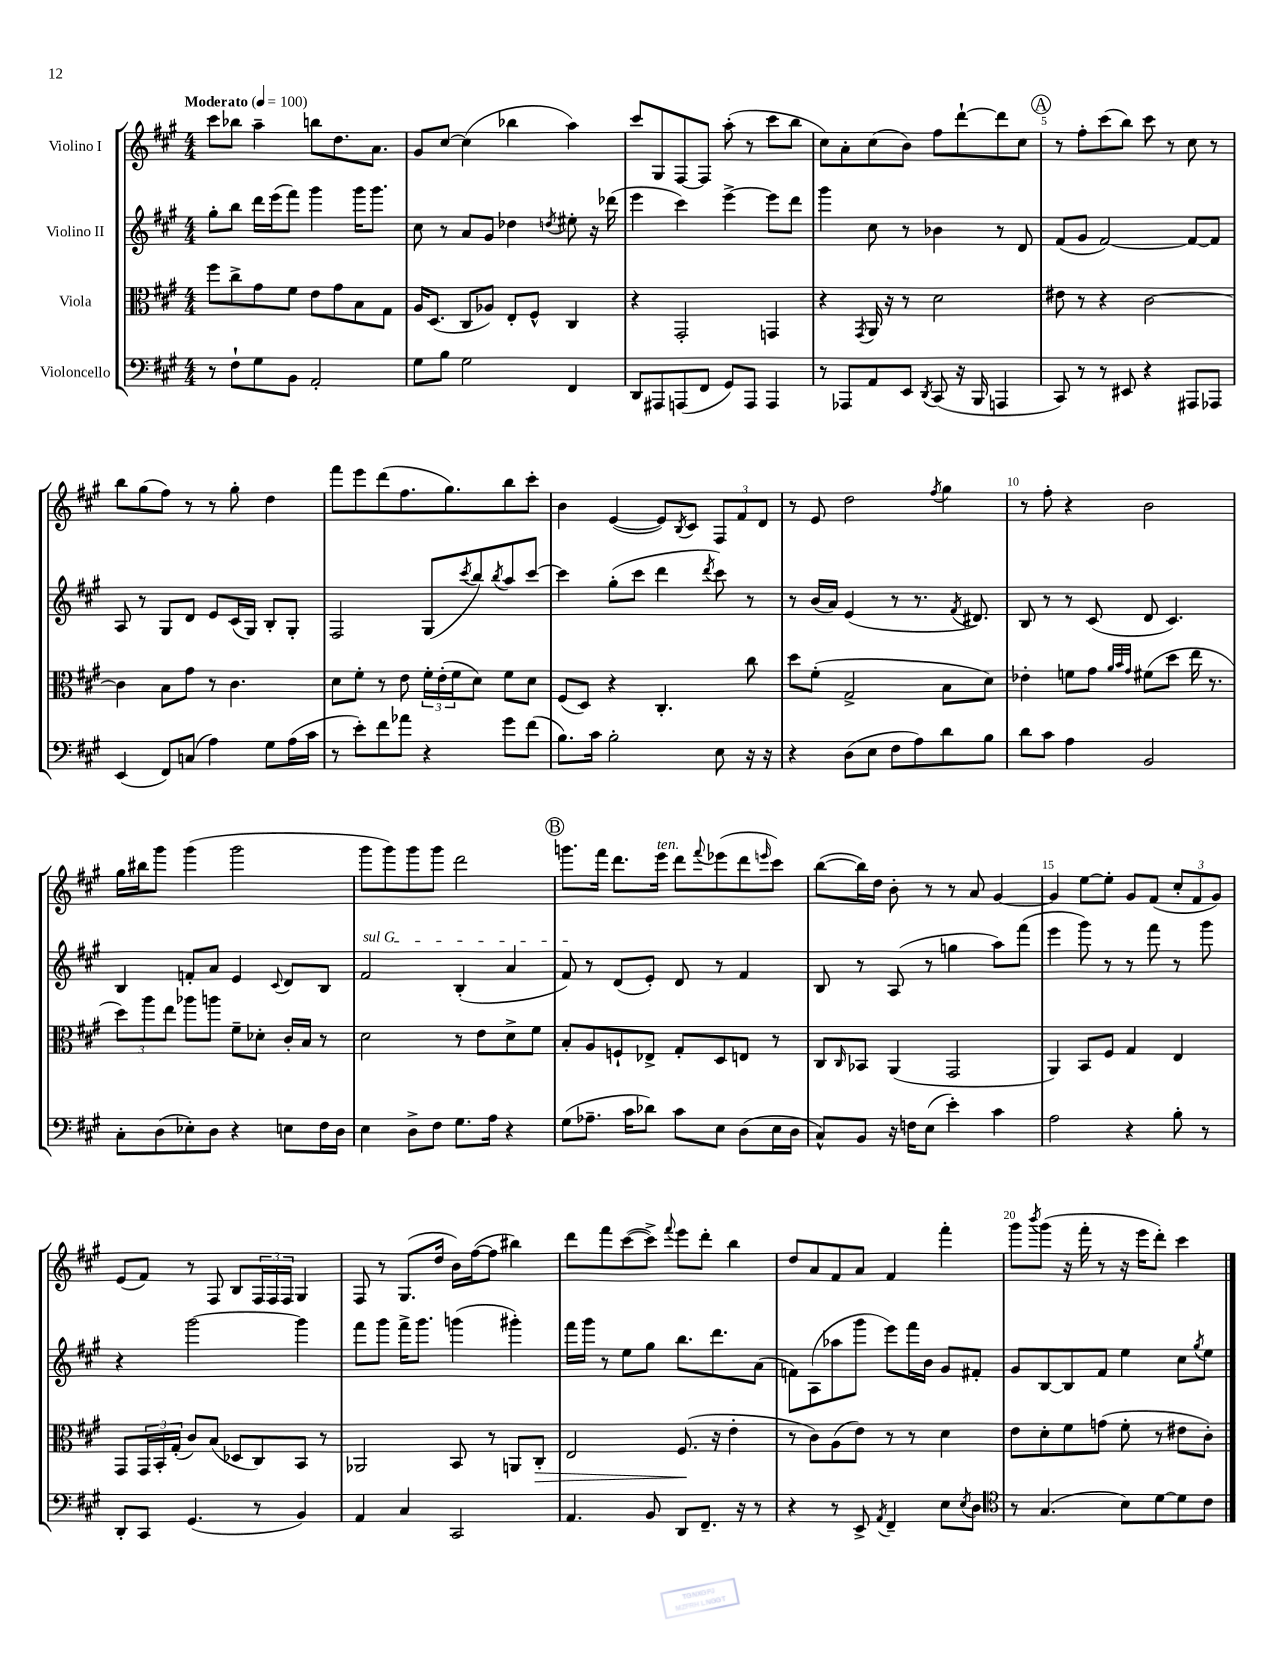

**kern	**kern	**dynam	**kern	**kern
*part4	*part3	*part3	*part2	*part1
*staff4	*staff3	*staff3	*staff2	*staff1
*I"Violoncello	*I"Viola	*	*I"Violino II	*I"Violino I
*clefF4	*clefC3	*	*clefG2	*clefG2
*k[f#c#g#]	*k[f#c#g#]	*	*k[f#c#g#]	*k[f#c#g#]
*M4/4	*M4/4	*	*M4/4	*M4/4
*MM100	*MM100	*	*MM100	*MM100
=1	=1	=1	=1	=1
!	!	!	!	!LO:TX:a:B:t=Moderato
8r	8ff#\L	.	8gg#'\L	8ccc#\L
8F#`\L	8cc#^\	.	8bb\J	8bb-X\J
8G#\	8g#\	.	16ddd\LL	4aa~\
.	.	.	(16eee\J	.
8BB\J	8f#\J	.	8fff#\J)	.
2AA'/	8e\L	.	4ggg#\	8bbn\L
.	8g#\	.	.	8.dd\
.	8B\	.	16ggg#\KL	.
.	.	.	8.ggg#\J	8.a\J
.	8G#\J	.	.	.
=2	=2	=2	=2	=2
8G#\L	16A/KL	.	8cc#\	8g#/L
.	(8.D/J	.	.	.
8B\J	.	.	8r	[8cc#/J
2G#\	8C#/L	.	8a/L	(4cc#\]
.	8A-X/J)	.	8g#/J	.
.	8E'/L	.	4dd-X\	4bb-X\
.	8F#^^/J	.	.	.
.	.	.	8qddn/	.
4FF#/	4C#/	.	8ee#X'\	4aa\)
.	.	.	16r	.
.	.	.	(16ddd-X\	.
=3	=3	=3	=3	=3
8DD/L	4r	.	4eee\	8ccc#/L
8AAA#X/	.	.	.	8G#/
(8AAAn/	2GG#'/	.	4ccc#\)	[8F#/
8FF#/J	.	.	.	8F#/J]
8GG#/L)	.	.	[4eee^\	(8aa'\
8AAA/J	.	.	.	8r
4AAA/	4GGn/	.	8eee\L]	8ccc#\L
.	.	.	8ddd\J	8bb\J
=4	=4	=4	=4	=4
8r	4r	.	4ggg#\	8cc#\L)
8AAA-X/L	.	.	.	8a'\
.	8qGG#/	.	.	.
8AA/	16AA/	.	8cc#\	(8cc#\
.	16r	.	.	.
8EE/J	8r	.	8r	8b\J)
8qDD/	.	.	.	.
(8CC#/	2d\	.	4b-X\	8ff#\L
16r	.	.	.	[8ddd`\
16BBB/	.	.	.	.
4AAAn/	.	.	8r	8ddd\]
.	.	.	8d/	8cc#\J
!!LO:REH:place=s1:t=A
=5	=5	=5	=5	=5
8CC#/)	8e#X\	.	(8f#/L	8r
8r	8r	.	8g#/J	8ff#'\L
8r	4r	.	[2f#/)	(8ccc#\
8EE#X/	.	.	.	8bb\J)
4r	[2c#\	.	.	8ccc#\
.	.	.	.	8r
8AAA#X/L	.	.	8f#/L_	8cc#\
8AAA-X/J	.	.	8f#/J]	8r
!!LO:LB:g=z
=6	=6	=6	=6	=6
(4EE/	4c#\]	.	8A/	8bb\L
.	.	.	8r	(8gg#\
8FF#/L)	8B\L	.	8G#/L	8ff#\J)
(8Cn/J	8g#\J	.	8d/J	8r
4A\)	8r	.	8e/L	8r
.	4.c#\	.	(16c#/L	8gg#'\
.	.	.	16G#/JJ)	.
8G#\L	.	.	8B'/L	4dd\
(16A\L	.	.	8G#'/J	.
16c#\JJ	.	.	.	.
=7	=7	=7	=7	=7
8r	8d\L	.	2F#/	8fff#\L
8e'\L)	8f#'\J	.	.	8eee\
8f#\	8r	.	.	(8ddd\
8a-X\J	8e\	.	.	8.ff#\
4r	24f#'\LL	.	(8G#/L	.
.	(24e'\	.	.	.
.	.	.	.	8.gg#\)
.	24f#\J	.	.	.
.	.	.	8qccc#/	.
.	8d\J)	.	8bb/)	.
.	.	.	8qbb/	.
8g#\L	8f#\L	.	8aa/	8bb\
(8f#\J	8d\J	.	[8ccc#/J	8ccc#'\J
=8	=8	=8	=8	=8
8.B\L)	(8F#/L	.	4ccc#\]	4b\
.	8D/J)	.	.	.
16c#\Jk	.	.	.	.
2B'\	4r	.	(8gg#'\L	([4e/
.	.	.	8ccc#\J	.
.	4.C#'/	.	4ddd\	8e/L])
.	.	.	.	8qB/
.	.	.	.	8c#/J
.	.	.	8qddd/	.
8E\	.	.	8ccc#\)	12F#/L
.	.	.	.	12f#/
16r	8cc#\	.	8r	.
.	.	.	.	12d/J
16r	.	.	.	.
=9	=9	=9	=9	=9
4r	8dd\L	.	8r	8r
.	(8f#'\J	.	(16b/LL	8e/
.	.	.	16a/JJ)	.
(8D\L	2G#^/	.	(4e/	2dd\
8E\J	.	.	.	.
8F#\L	.	.	8r	.
8A\)	.	.	8.r	.
.	.	.	.	8qff#/
8d\	8B\L	.	.	4gg#\
.	.	.	8qf#/	.
.	.	.	8.d#X/)	.
8B\J	8d\J)	.	.	.
=10	=10	=10	=10	=10
8d\L	4e-X'\	.	8B/	8r
8c#\J	.	.	8r	8ff#'\
4A\	8fn\L	.	8r	4r
.	8g#\J	.	(8c#/	.
.	32qqa/LLL	.	.	.
.	32qqb/	.	.	.
.	32qqg#/JJJ	.	.	.
2BB/	(8f#X\L	.	8d/	2b\
.	8dd\J	.	4.c#/)	.
.	16ee\	.	.	.
.	8.r	.	.	.
!!LO:LB:g=z
=11	=11	=11	=11	=11
8C#'\L	12dd\L)	.	4B/	16gg#\LL
.	.	.	.	16bb#X\J
.	12aa\	.	.	.
(8D\	.	.	.	8ggg#\J
.	12ee\J	.	.	.
8E-X'\)	8aa-X\L	.	8fn'/L	(4ggg#\
8D\J	8aan\J	.	8a/J	.
4r	8f#~\L	.	4e/	2ggg#\
.	8d-X'\J	.	.	.
.	.	.	8qqc#/	.
8En\L	16c#'/LL	.	8d/L	.
.	16B/JJ	.	.	.
16F#\L	8r	.	8B/J	.
16D\JJ	.	.	.	.
=12	=12	=12	=12	=12
!	!	!	!LO:TX:a:i:t=sul G	!
4E\	2d\	.	2f#/	8ggg#\L
.	.	.	.	8ggg#\)
8D^\L	.	.	.	8ggg#\
8F#\J	.	.	.	8ggg#\J
8.G#\L	8r	.	(4B'/	2ddd\
.	8e\L	.	.	.
16A\Jk	.	.	.	.
4r	8d^\	.	4a/	.
.	8f#\J	.	.	.
!!LO:REH:place=s1:t=B
=13	=13	=13	=13	=13
(8G#\L	8B'/L	.	8f#/)	8.gggn\L
8.A-X~\J	8A/	.	8r	.
.	.	.	.	16fff#\Jk
.	8Fn`/	.	(8d/L	8.ddd\L
16c#\KL	.	.	.	.
8d-X\J)	8E-X^/J	.	8e'/J)	.
!	!	!	!	!LO:TX:a:i:t=ten.
.	.	.	.	16eee\Jk
8c#\L	8G#'/L	.	8d/	8ddd\L
.	.	.	.	8qqfff#/
8E\J	8D/	.	8r	(8eee-X\
(8D\L	8En/J	.	4f#/	8ddd\
.	.	.	.	16qqeeen/
16E\L	8r	.	.	8ccc#\J)
16D\JJ	.	.	.	.
=14	=14	=14	=14	=14
8C#^^/L)	8C#/L	.	8B/	([8bb\L
.	16qqC#/	.	.	.
8BB/J	8BB-X/J	.	8r	16bb\L])
.	.	.	.	16dd\JJ
16r	(4AA/	.	(8A/	8b'\
16Fn\KL	.	.	.	.
(8E\J	.	.	8r	8r
4e'\)	2GG#/	.	4ggn\	8r
.	.	.	.	8a/
4c#\	.	.	8aa\L)	[4g#/
.	.	.	(8fff#\J	.
=15	=15	=15	=15	=15
2A\	4AA/)	.	4eee\	4g#/]
.	8BB/L	.	8ggg#\)	[8ee\L
.	8F#/J	.	8r	8ee'\J]
4r	4G#/	.	8r	8g#/L
.	.	.	8fff#\	(8f#/J
8B'\	4E/	.	8r	12cc#'/L
.	.	.	.	12f#/
8r	.	.	8ggg#\	.
.	.	.	.	12g#/J)
!!LO:LB:g=z
=16	=16	=16	=16	=16
8DD'/L	8GG#/L	.	4r	(8e/L
8CC#/J	24GG#/L	.	.	8f#/J)
.	24BB'/	.	.	.
.	(24G#'/JJ	.	.	.
(4.GG#/	8c#/L)	.	[2ggg#\	8r
.	(8B/J	.	.	8F#/
.	8D-X/L	.	.	8B/L
8r	8C#/)	.	.	24F#/L
.	.	.	.	24F#/
.	.	.	.	24F#/JJ
4BB/)	8BB/J	.	4ggg#\]	4G#/
.	8r	.	.	.
=17	=17	=17	=17	=17
4AA/	2AA-X/	.	8fff#\L	8F#/
.	.	.	8ggg#\J	8r
4C#/	.	.	16fff#^\KL	(8.G#/L
.	.	.	8.ggg#\J	.
.	.	.	.	16dd/Jk
2CC#/	8BB/	.	(4gggn\	16b\LL)
.	.	.	.	([16ff#\J
.	8r	.	.	8ff#\J]
.	8AAn/L	.	4ggg#X'\)	4bb#X\)
!	!	!LO:HP:b	!	!
.	8C#'/J	>	.	.
=18	=18	=18	=18	=18
4.AA/	2E/	.	16fff#\LL	8ddd\L
.	.	.	16ggg#\JJ	.
.	.	.	8r	8fff#\
.	.	.	8ee\L	([8ccc#\
8BB/	.	.	8gg#\J	8ccc#^\J])
.	.	.	.	8qqfff#/
8DD/L	(8.F#/	.	8.bb\L	8eee\L
8.FF#~/J	.	.	.	8ddd'\J
.	16r	]	8.ddd\	.
.	4e'\	.	.	4bb\
16r	.	.	.	.
8r	.	.	(8a\J	.
=19	=19	=19	=19	=19
4r	8r	.	8fn\L)	8dd/L
.	8c#\L)	.	(8A\	8a/
8r	(8A\	.	8aa-X\	8f#/
8EE^/	8e\J)	.	8ggg#\J	8a/J
8qAA/	.	.	.	.
4FF#~/	8r	.	8eee\L)	4f#/
.	8r	.	16fff#\L	.
.	.	.	16b\JJ	.
8E\L	4d\	.	8g#/L	4fff#'\
8qE/	.	.	.	.
8D\J	.	.	8f#X'/J	.
=20	=20	=20	=20	=20
*clefC4	*	*	*	*
8r	8e\L	.	8g#/L	8ggg#\L
.	.	.	.	8qbbb/
(4.G#/	8d'\	.	[8B/	(8ggg#\J
.	8f#\	.	8B/]	16r
.	.	.	.	16fff#'\
.	(8gn\J	.	8f#/J	8r
8B\L)	8f#'\	.	4ee\	16r
.	.	.	.	16eee\KL
[8d\	8r	.	.	8ddd'\J)
8d\]	8e#X\L	.	8cc#\L	4ccc#\
.	.	.	8qgg#/	.
8c#\J	8c#'\J)	.	8ee\J	.
==	==	==	==	==
*-	*-	*-	*-	*-
